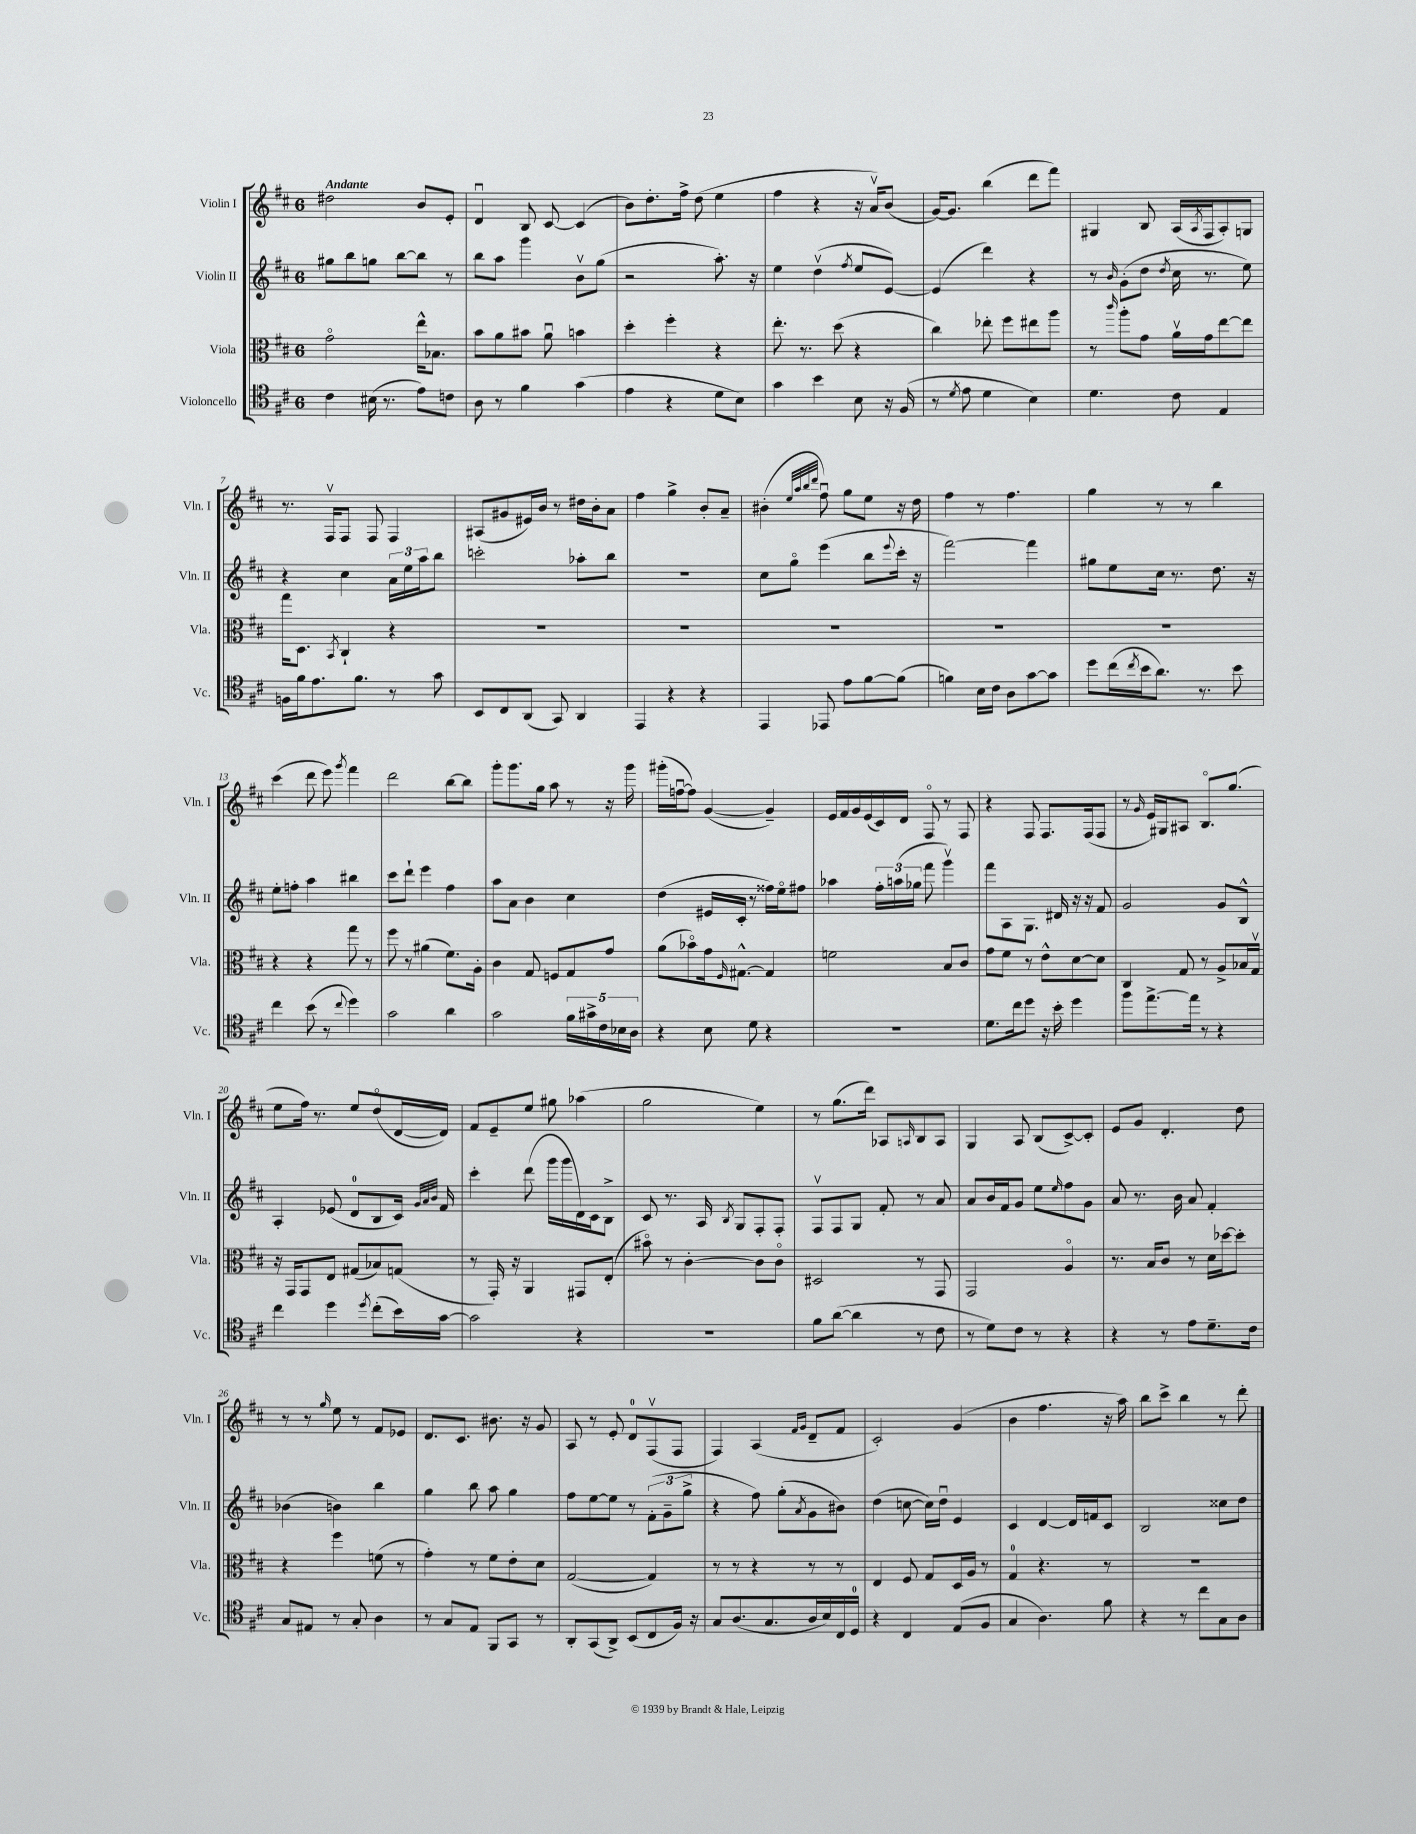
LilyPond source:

<<
\new StaffGroup <<
\new Staff = "s0" \with { instrumentName = "Violin I" shortInstrumentName = "Vln. I" } {
    \clef treble \key d \major \once \override Staff.TimeSignature.style = #'single-digit \time 6/8 \tempo "Andante"
    dis''2 b'8 e'8-. |
    d'4\downbow b8 cis'8~ cis'4( |
    b'8) d''8.-. fis''16-> d''8( e''4 |
    fis''4 r4 r16 a'16\upbow) b'8( |
    g'16~) g'8. b''4( d'''8 fis'''8) |
    gis4 b8 a16( \acciaccatura { a8 } fis16 a8-.) g8 |
    r8. fis16\upbow fis8 fis8 fis4 |
    ais8( gis'8 eis'16) b'16 r8 dis''16 b'16-. a'8 |
    fis''4 g''4-> b'8-. a'8-- |
    bis'4-.( \grace { e''32 a''32 b''32 d'''32 } fis''8\downbow) g''8 e''8 r16 d''16 |
    fis''4 r8 fis''4. |
    g''4 r8 r8 b''4 |
    cis'''4( d'''8 e'''8) \acciaccatura { g'''8 } fis'''4 |
    d'''2 b''8~ b''8 |
    g'''8-. g'''8. g''16 a''8 r8 r16 g'''16 |
    gis'''16-.( f''16~\downbow f''8) g'4~( g'4--) |
    e'16 fis'16 g'16 e'16( cis'16) d'16 fis8\flageolet r8 fis8 |
    r4 fis8 fis8. fis16( fis8 |
    r8 \grace { g'16 } e'16) gis16 ais8 b8.\flageolet g''8.( |
    e''8 fis''16) r8. e''8 d''8\flageolet( d'16~ d'16) |
    fis'8 e'8-- e''8 gis''8 aes''4( |
    g''2 e''4) |
    r8 g''8.( d'''16) aes8 \grace { a16 } b8 a8 |
    g4 a8 b8( cis'8~->) cis'8-. |
    e'8 g'8 d'4.-. d''8 |
    r8 r8 \grace { g''16 } e''8 r8 fis'8 ees'8 |
    d'8. cis'8. bis'8. r16 g'8 |
    a8 r8 e'8-. d'8-0 fis8\upbow( fis8 |
    fis4) a4( \grace { fis'16 g'16 } d'8-- fis'8 |
    cis'2-.) g'4( |
    b'4 fis''4. r16 a''16) |
    b''8 cis'''8-> b''4 r8 d'''8-. \bar "|." |
}
\new Staff = "s1" \with { instrumentName = "Violin II" shortInstrumentName = "Vln. II" } {
    \clef treble \key d \major \once \override Staff.TimeSignature.style = #'single-digit \time 6/8
    gis''8 b''8 g''8 b''8~ b''8 r8 |
    b''8 a''8 g'''4 b'8\upbow g''8( |
    r2 a''8.-.) r16 |
    e''4 d''4\upbow( \acciaccatura { fis''8 } e''8 e'8~) |
    e'4( d'''4) r4 |
    r8 \grace { b'16 } g'8-.( d''8 \acciaccatura { d''8 } cis''16 r8. e''8) |
    r4 cis''4 \tuplet 3/2 { a'16 e''16 a''16 } b''8 |
    c'''2-. aes''8-. b''8 |
    R2. |
    cis''8 g''8\flageolet e'''4( b''8 \appoggiatura { e'''8 } cis'''16-. r16 |
    fis'''2~) fis'''4 |
    gis''8 e''8 cis''16 r8. d''8. r16 |
    e''8-. f''8-. a''4 bis''4 |
    cis'''8 d'''8-! e'''4 fis''4 |
    a''8 a'8 b'4 cis''4 |
    d''4( eis'16 cis'16-. r8 fisis''16) e''16\flageolet fis''8 |
    aes''4 \tuplet 3/2 { fis''16-. a''16( ges''16 } fis'''8 g'''4\upbow) |
    fis'''8 a8 g8. dis'16 r16 r16 fis'8 |
    g'2 g'8 b8-^ |
    a4-. ees'8( d'8-0 b8 cis'16) \grace { g'32 a'32 b'32 } fis'16 |
    cis'''4-. d'''8( g'''16 g'''16 d'16) cis'16 b8-> |
    cis'8 r8. a16 \acciaccatura { b8 } g8 fis8-. fis8-. |
    fis8\upbow fis8 g8 fis'8-. r8 a'8 |
    a'8 b'16 fis'16 g'8 e''8 \grace { e''16 } fis''8 g'8 |
    a'8 r8. b'16 a'8 fis'4-. |
    bes'4( b'4) b''4 |
    g''4 b''8 a''8 g''4 |
    fis''8 e''8~ e''8 r8 \tuplet 3/2 { fis'8-.( g'8-- g''8-> } |
    r4 fis''8) g''8-.( \acciaccatura { a'8 } g'8 bis'8) |
    d''4( c''8~ c''16) d''16\downbow e'4 |
    cis'4 d'4~ d'16 f'16 cis'8 |
    b2 cisis''8 d''8 \bar "|." |
}
\new Staff = "s2" \with { instrumentName = "Viola" shortInstrumentName = "Vla." } {
    \clef alto \key d \major \once \override Staff.TimeSignature.style = #'single-digit \time 6/8
    g'2\flageolet e''16-^ bes8. |
    b'8 a'8 bis'8 a'8\downbow b'4 |
    d''4-. fis''4-. r4 |
    e''8.-. r8. d''8( r4 |
    cis''4) ees''8-. fis''8 eis''8 a''8 |
    r8 \grace { cis'''16 } a''8-. g'8 a'16\upbow g'16 e''8~ e''8 |
    g''16 d8. \acciaccatura { b,8 } cis4-! r4 |
    R2. |
    R2. |
    R2. |
    R2. |
    R2. |
    r4 r4 g''8 r8 |
    fis''8 r8 ais'4( fis'8.) a16-. |
    cis'4 g8 f8 g8 g'8 |
    a'8( bes'8\flageolet) g'16 \grace { fis16 } gis8.~-^ gis4 |
    f'2 b8 cis'8 |
    g'8 fis'8 r8 e'8-^ d'8~ d'8 |
    cis4 g8 r8 a8-> bes16 g16\upbow |
    r16 g,16 g,8 e8 gis8( bes8) g8( |
    r8 g,16-.) r16 a,4 gis,8 e8-.( |
    bis'8\flageolet) r8 cis'4~-. cis'8 cis'8\flageolet |
    dis2 r8 g,8 |
    g,2 a4\flageolet |
    r8. b16 cis'8 r8 d'16 des''16~ des''8-. |
    r4 fis''4 f'8( r8 |
    g'4-.) r8 fis'8 e'8-. d'8 |
    g2~( g4) |
    r8 r8 r4 r8 r8 |
    e4 fis8 g8 d16 a16 r8 |
    g4-0 r4. r8 |
    R2. \bar "|." |
}
\new Staff = "s3" \with { instrumentName = "Violoncello" shortInstrumentName = "Vc." } {
    \clef tenor \key d \major \once \override Staff.TimeSignature.style = #'single-digit \time 6/8
    cis'4 bis16( r8. e'8) c'8 |
    a8 r8 fis'4 g'4( |
    e'4 r4 d'8 b8) |
    g'4 b'4 b8 r16 fis16( |
    r8 \acciaccatura { d'8 } e'8 d'4 b4) |
    d'4. cis'8 e4 |
    f16 fis'16 e'8. fis'8. r8 g'8 |
    b,8 cis8 a,8( g,8) a,4 |
    e,4 r4 r4 |
    e,4 ees,8 e'8 fis'8~ fis'8( |
    f'4) b16 cis'16 a8 g'8~ g'8 |
    d''8 cis''16( \acciaccatura { cis''8 } b'16 a'8.) r8. b'8 |
    cis''4 b'8( r8 \appoggiatura { cis''8 } d''4) |
    g'2 a'4 |
    g'2 \tuplet 5/4 { fis'16 gis'16-> cis'16 bes16 a16 } |
    r4 b8 d'8 r4 |
    R2. |
    d'8. cis''16 d''8 r16 b'16-. d''4 |
    fis''8 e''8.~-> e''16 r8 r4 |
    cis''4 d''4 \acciaccatura { d''8 } cis''8-.( b'16) g'16~ |
    g'2 r4 |
    R2. |
    fis'8 a'8~( a'4 r8 cis'8 |
    r8 d'8) cis'8 r8 r4 |
    r4 r8 e'8 d'8.-- cis'16 |
    g8 eis8 r8 g8-. a4 |
    r8 g8 e8 fis,8 g,8 r8 |
    a,8-. g,8( a,8->) b,8( cis8 fis16) r16 |
    g8 a8.( g8. a16 b16) cis16 d16-0 |
    r4 cis4 e8( fis8 |
    g4 a4.) fis'8 |
    r4 r8 cis''8 g8 a8 \bar "|." |
}
>>
>>
